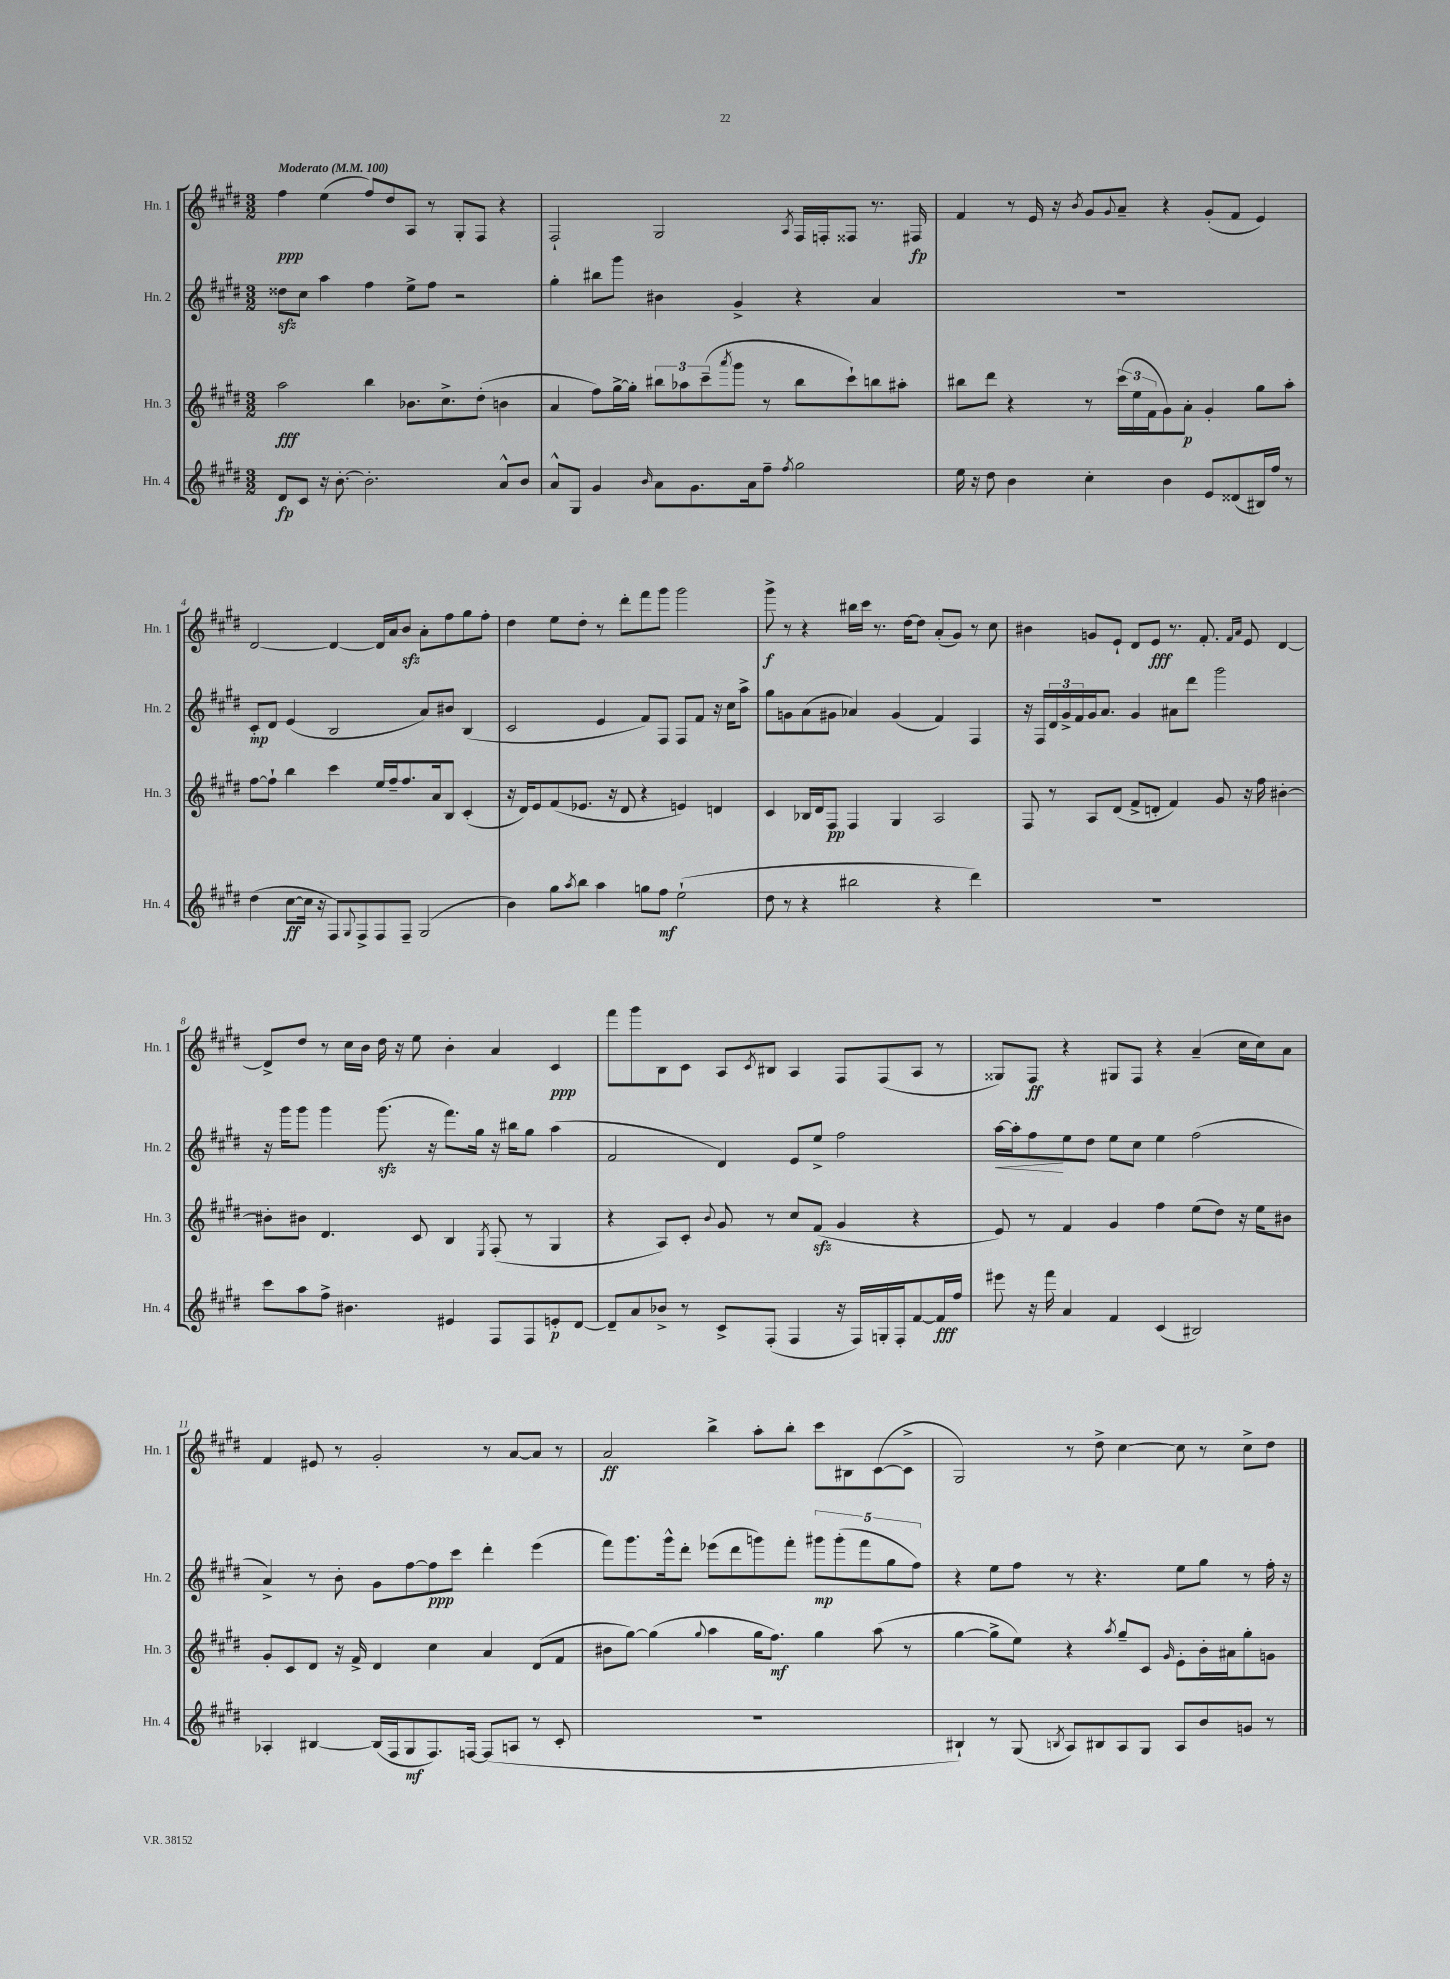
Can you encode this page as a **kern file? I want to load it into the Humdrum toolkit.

**kern	**dynam	**kern	**dynam	**kern	**dynam	**kern	**dynam
*part4	*part4	*part3	*part3	*part2	*part2	*part1	*part1
*staff4	*staff4	*staff3	*staff3	*staff2	*staff2	*staff1	*staff1
*I"Hn. 4	*	*I"Hn. 3	*	*I"Hn. 2	*	*I"Hn. 1	*
*I'Hn. 4	*	*I'Hn. 3	*	*I'Hn. 2	*	*I'Hn. 1	*
*clefG2	*	*clefG2	*	*clefG2	*	*clefG2	*
*k[f#c#g#d#]	*	*k[f#c#g#d#]	*	*k[f#c#g#d#]	*	*k[f#c#g#d#]	*
*M3/2	*	*M3/2	*	*M3/2	*	*M3/2	*
*MM100	*	*MM100	*	*MM100	*	*MM100	*
=1	=1	=1	=1	=1	=1	=1	=1
!	!	!	!	!	!	!LO:TX:a:B:t=Moderato	!
8d#/L	fp	2aa\	fff	8dd##Xzz\L	.	4ff#\	ppp
8c#/J	.	.	.	8cc#\J	.	.	.
16r	.	.	.	4aa\	.	(4ee\	.
[8.b'\	.	.	.	.	.	.	.
2.b'\]	.	4bb\	.	4ff#\	.	8ff#/L)	.
.	.	.	.	.	.	8dd#/	.
.	.	8.b-X\L	.	8ee^\L	.	8A/J	.
.	.	.	.	8ff#\J	.	8r	.
.	.	8.cc#^\	.	.	.	.	.
.	.	.	.	2r	.	8G#'/L	.
.	.	(8dd#'\J	.	.	.	8F#/J	.
8a^^/L	.	4bn\	.	.	.	4r	.
8b/J	.	.	.	.	.	.	.
=2	=2	=2	=2	=2	=2	=2	=2
8a^^/L	.	4a/	.	4gg#'\	.	2F#`/	.
8G#/J	.	.	.	.	.	.	.
4g#/	.	8ff#\L)	.	8bb#X\L	.	.	.
.	.	[16gg#^\L	.	8ggg#\J	.	.	.
.	.	16gg#'\JJ]	.	.	.	.	.
16qqb/	.	.	.	.	.	.	.
8a\L	.	12bb#X\L	.	4b#X\	.	2G#/	.
.	.	12aa-X\	.	.	.	.	.
8.g#\	.	.	.	.	.	.	.
.	.	(12ccc#~\	.	.	.	.	.
.	.	8qaaa/	.	.	.	.	.
.	.	8ggg#\J	.	4g#^/	.	.	.
16a\k	.	.	.	.	.	.	.
8ff#~\J	.	8r	.	.	.	.	.
8qff#/	.	.	.	.	.	8qA/	.
2gg#\	.	8bb#\L	.	4r	.	16F#/LL	.
.	.	.	.	.	.	16Fn'/J	.
.	.	8ccc#`\)	.	.	.	8F##X/J	.
.	.	8bbn\	.	4a/	.	8.r	.
.	.	8aa#X'\J	.	.	.	.	.
.	.	.	.	.	.	16F#X/	fp
=3	=3	=3	=3	=3	=3	=3	=3
16ee\	.	8bb#X\L	.	1.r	.	4f#/	.
16r	.	.	.	.	.	.	.
8dd#\	.	8ddd#\J	.	.	.	.	.
4b\	.	4r	.	.	.	8r	.
.	.	.	.	.	.	16e/	.
.	.	.	.	.	.	16r	.
.	.	.	.	.	.	8qb/	.
4cc#'\	.	8r	.	.	.	8g#/L	.
.	.	.	.	.	.	8qqg#/	.
.	.	(24ccc#\LL	.	.	.	8a~/J	.
.	.	24ee\	.	.	.	.	.
.	.	24f#\J	.	.	.	.	.
4b\	.	8g#\)	.	.	.	4r	.
.	.	8a'\J	p	.	.	.	.
8e/L	.	4g#'/	.	.	.	(8g#'/L	.
(8d##X/	.	.	.	.	.	8f#/J	.
16B#X/L)	.	8gg#\L	.	.	.	4e/)	.
16ff#/JJ	.	.	.	.	.	.	.
8r	.	8aa'\J	.	.	.	.	.
!!LO:LB:g=z
=4	=4	=4	=4	=4	=4	=4	=4
(4dd#\	.	[8ff#\L	.	8c#'/L	mp	[2d#/	.
.	.	8ff#`\J]	.	8d#/J	.	.	.
[8cc#\L	ff	4bb\	.	(4e/	.	.	.
16cc#\Jk]	.	.	.	.	.	.	.
16r	.	.	.	.	.	.	.
8F#/L)	.	4ccc#\	.	2B/	.	4d#/_	.
8qqG#/	.	.	.	.	.	.	.
8F#^/	.	.	.	.	.	.	.
8F#/	.	16ee/LL	.	.	.	16d#/LL]	.
.	.	16ff#~/J	.	.	.	16a/J	.
8F#~/J	.	8.ff#/	.	.	.	8bzz/J	.
(2G#/	.	.	.	8a/L)	.	8a'\L	.
.	.	16a/k	.	.	.	.	.
.	.	8B/J	.	8b#X/J	.	8ff#\	.
.	.	(4c#'/	.	(4B/	.	8gg#\	.
.	.	.	.	.	.	8ff#'\J	.
=5	=5	=5	=5	=5	=5	=5	=5
4b\)	.	16r	.	2c#/	.	4dd#\	.
.	.	16d#/KL)	.	.	.	.	.
.	.	8e/	.	.	.	.	.
8gg#\L	.	(8f#/	.	.	.	8ee\L	.
8qaa/	.	.	.	.	.	.	.
8bb\J	.	8.e-X/J	.	.	.	8dd#'\J	.
4aa\	.	.	.	4e/	.	8r	.
.	.	16r	.	.	.	.	.
.	.	8d#/	.	.	.	8ddd#'\L	.
8ggn\L	.	4r	.	8f#/L)	.	8fff#\	.
8ff#\J	mf	.	.	8F#/J	.	8ggg#\J	.
(2ee`\	.	4en/)	.	8F#/L	.	2ggg#\	.
.	.	.	.	8f#/J	.	.	.
.	.	4dn/	.	16r	.	.	.
.	.	.	.	16cc#\KL	.	.	.
.	.	.	.	8aa^\J	.	.	.
=6	=6	=6	=6	=6	=6	=6	=6
8dd#\	.	4c#/	.	8gg#\L	.	8ggg#^\	f
8r	.	.	.	8gn\	.	8r	.
4r	.	16B-X/LL	.	(8a\	.	4r	.
.	.	16d#/J	.	.	.	.	.
.	.	8F#/J	pp	8g#X\J	.	.	.
2bb#X\	.	4F#/	.	4a-X/)	.	16bb#X\LL	.
.	.	.	.	.	.	16ccc#\JJ	.
.	.	.	.	.	.	8.r	.
.	.	4G#/	.	(4g#/	.	.	.
.	.	.	.	.	.	[16dd#\KL	.
.	.	.	.	.	.	8dd#\J]	.
4r	.	2A/	.	4f#/)	.	(8a'/L	.
.	.	.	.	.	.	8g#/J)	.
4ddd#\)	.	.	.	4F#/	.	8r	.
.	.	.	.	.	.	8cc#\	.
=7	=7	=7	=7	=7	=7	=7	=7
1.r	.	8F#/	.	16r	.	4b#X\	.
.	.	.	.	16F#/LL	.	.	.
.	.	8r	.	24d#/	.	.	.
.	.	.	.	24g#^/	.	.	.
.	.	.	.	24f#/	.	.	.
.	.	8A/L	.	16g#/J	.	8gn/L	.
.	.	.	.	8.a/J	.	.	.
.	.	(8d#/J	.	.	.	8e`/J	.
.	.	8f#^/L	.	4g#/	.	8d#/L	.
.	.	8dn'/J	.	.	.	8e/J	fff
.	.	4f#/)	.	8a#X\L	.	8.r	.
.	.	.	.	8ddd#\J	.	.	.
.	.	.	.	.	.	8.f#'/	.
.	.	8g#/	.	2ggg#\	.	.	.
.	.	.	.	.	.	16qqf#/LL	.
.	.	.	.	.	.	16qqa/JJ	.
.	.	16r	.	.	.	8e/	.
.	.	16ff#\	.	.	.	.	.
.	.	[4b#X'\	.	.	.	[4d#/	.
!!LO:LB:g=z
=8	=8	=8	=8	=8	=8	=8	=8
8ccc#\L	.	8b#X'\L]	.	16r	.	8d#^/L]	.
.	.	.	.	16ggg#\KL	.	.	.
8aa\	.	8b#X\J	.	8ggg#\J	.	8dd#/J	.
8ff#^\J	.	4.d#/	.	4ggg#\	.	8r	.
4.b#X\	.	.	.	.	.	16cc#\LL	.
.	.	.	.	.	.	16b\JJ	.
.	.	.	.	(8.ggg#zz\	.	16dd#\	.
.	.	.	.	.	.	16r	.
.	.	8c#/	.	.	.	8ee\	.
.	.	.	.	16r	.	.	.
4e#X/	.	4B/	.	8.fff#\L)	.	4b'\	.
.	.	.	.	16gg#\Jk	.	.	.
.	.	8qE/	.	.	.	.	.
8F#/L	.	(8F#'/	.	16r	.	4a/	.
.	.	.	.	16bb#X\KL	.	.	.
8F#/	.	8r	.	8gg#\J	.	.	.
8en'/	p	4G#/	.	(4aa\	.	4c#/	ppp
[8d#/J	.	.	.	.	.	.	.
=9	=9	=9	=9	=9	=9	=9	=9
8d#~/L]	.	4r	.	2f#/	.	8fff#\L	.
8a/	.	.	.	.	.	8ggg#\	.
8b-X^/J	.	8A/L)	.	.	.	8B\	.
8r	.	8c#'/J	.	.	.	8c#\J	.
.	.	8qqb/	.	.	.	.	.
8c#^/L	.	8g#/	.	4d#/)	.	8A/L	.
.	.	.	.	.	.	8qc#/	.
(8F#'/J	.	8r	.	.	.	8B#X/J	.
4F#/	.	8cc#/L	.	8e/L	.	4A/	.
.	.	(8f#zz/J	.	8ee^/J	.	.	.
16r	.	4g#/	.	2ff#\	.	8F#/L	.
16F#/LL)	.	.	.	.	.	.	.
16Gn'/	.	.	.	.	.	(8F#/	.
16F#'/J	.	.	.	.	.	.	.
[8f#/	.	4r	.	.	.	8A/J	.
16f#/L]	fff	.	.	.	.	8r	.
16ff#/JJ	.	.	.	.	.	.	.
=10	=10	=10	=10	=10	=10	=10	=10
!	!	!	!	!	!LO:HP:b	!	!
8eee#X\	.	8e/)	.	[16aa\LL	<	8G##X/L)	.
.	.	.	.	16aa'\J]	.	.	.
16r	.	8r	.	8ff#\	.	8F#/J	ff
16fff#\	.	.	.	.	.	.	.
4a/	.	4f#/	.	8ee\	[	4r	.
.	.	.	.	8dd#\J	.	.	.
4f#/	.	4g#/	.	8ee\L	.	8G#X/L	.
.	.	.	.	8cc#\J	.	8F#/J	.
(4c#/	.	4ff#\	.	4ee\	.	4r	.
2B#X/)	.	(8ee\L	.	(2ff#\	.	(4a~/	.
.	.	8dd#\J)	.	.	.	.	.
.	.	16r	.	.	.	16cc#\LL	.
.	.	16ee\KL	.	.	.	16cc#\J)	.
.	.	8b#X\J	.	.	.	8a\J	.
!!LO:LB:g=z
=11	=11	=11	=11	=11	=11	=11	=11
4A-X'/	.	8g#'/L	.	4a^/)	.	4f#/	.
.	.	8c#/	.	.	.	.	.
[4B#X/	.	8d#/J	.	8r	.	8e#X/	.
.	.	16r	.	8b'\	.	8r	.
.	.	16f#^/	.	.	.	.	.
(16B#/LL]	.	4d#/	.	8g#\L	.	2g#'/	.
16F#/J	.	.	.	.	.	.	.
8G#/	mf	.	.	[8ff#\	.	.	.
8.F#/)	.	4cc#\	.	8ff#\]	ppp	.	.
.	.	.	.	8ccc#\J	.	.	.
[16Fn/Jk	.	.	.	.	.	.	.
(8F/L]	.	4a/	.	4ddd#'\	.	8r	.
8An/J	.	.	.	.	.	[8a/L	.
8r	.	(8d#/L	.	(4eee\	.	8a/J]	.
8c#'/	.	8f#/J	.	.	.	8r	.
=12	=12	=12	=12	=12	=12	=12	=12
1.r	.	8b#X\L	.	8fff#\L)	.	2a/	ff
.	.	[8gg#\J)	.	8.ggg#\	.	.	.
.	.	(4gg#\]	.	.	.	.	.
.	.	.	.	16ggg#^^\k	.	.	.
.	.	.	.	8ddd#'\J	.	.	.
.	.	8qqgg#/	.	.	.	.	.
.	.	4aa\	.	(8eee-X\L	.	4bb^\	.
.	.	.	.	8ddd#\	.	.	.
.	.	16gg#\KL	.	8gggn\)	.	8aa'\L	.
.	.	8.ff#\J)	mf	.	.	.	.
.	.	.	.	8fff#'\J	.	8bb'\J	.
.	.	4gg#\	.	10ggg#X\L	mp	8ccc#\L	.
.	.	.	.	(10ggg#'\	.	.	.
.	.	.	.	.	.	8B#X\	.
.	.	.	.	10fff#\	.	.	.
.	.	(8aa\	.	.	.	([8c#\	.
.	.	.	.	10gg#\	.	.	.
.	.	8r	.	.	.	8c#^\J]	.
.	.	.	.	10ff#\J)	.	.	.
=13	=13	=13	=13	=13	=13	=13	=13
4B#X`/)	.	[4gg#\	.	4r	.	2G#/)	.
8r	.	8gg#^\L]	.	8ee\L	.	.	.
(8G#/	.	8ee\J)	.	8ff#\J	.	.	.
8qBn/	.	.	.	.	.	.	.
8A/L)	.	4r	.	8r	.	8r	.
8B#X/	.	.	.	4.r	.	8dd#^\	.
.	.	8qaa/	.	.	.	.	.
8A/	.	8gg#~/L	.	.	.	[4cc#\	.
8G#/J	.	8c#/J	.	.	.	.	.
.	.	16qqg#/	.	.	.	.	.
8A/L	.	8e'\L	.	8ee\L	.	8cc#\]	.
8b/	.	16b'\L	.	8gg#\J	.	8r	.
.	.	16a#X\J	.	.	.	.	.
8gn/J	.	8gg#'\	.	8r	.	8cc#^\L	.
8r	.	8gn\J	.	16ff#'\	.	8dd#\J	.
.	.	.	.	16r	.	.	.
==	==	==	==	==	==	==	==
*-	*-	*-	*-	*-	*-	*-	*-
